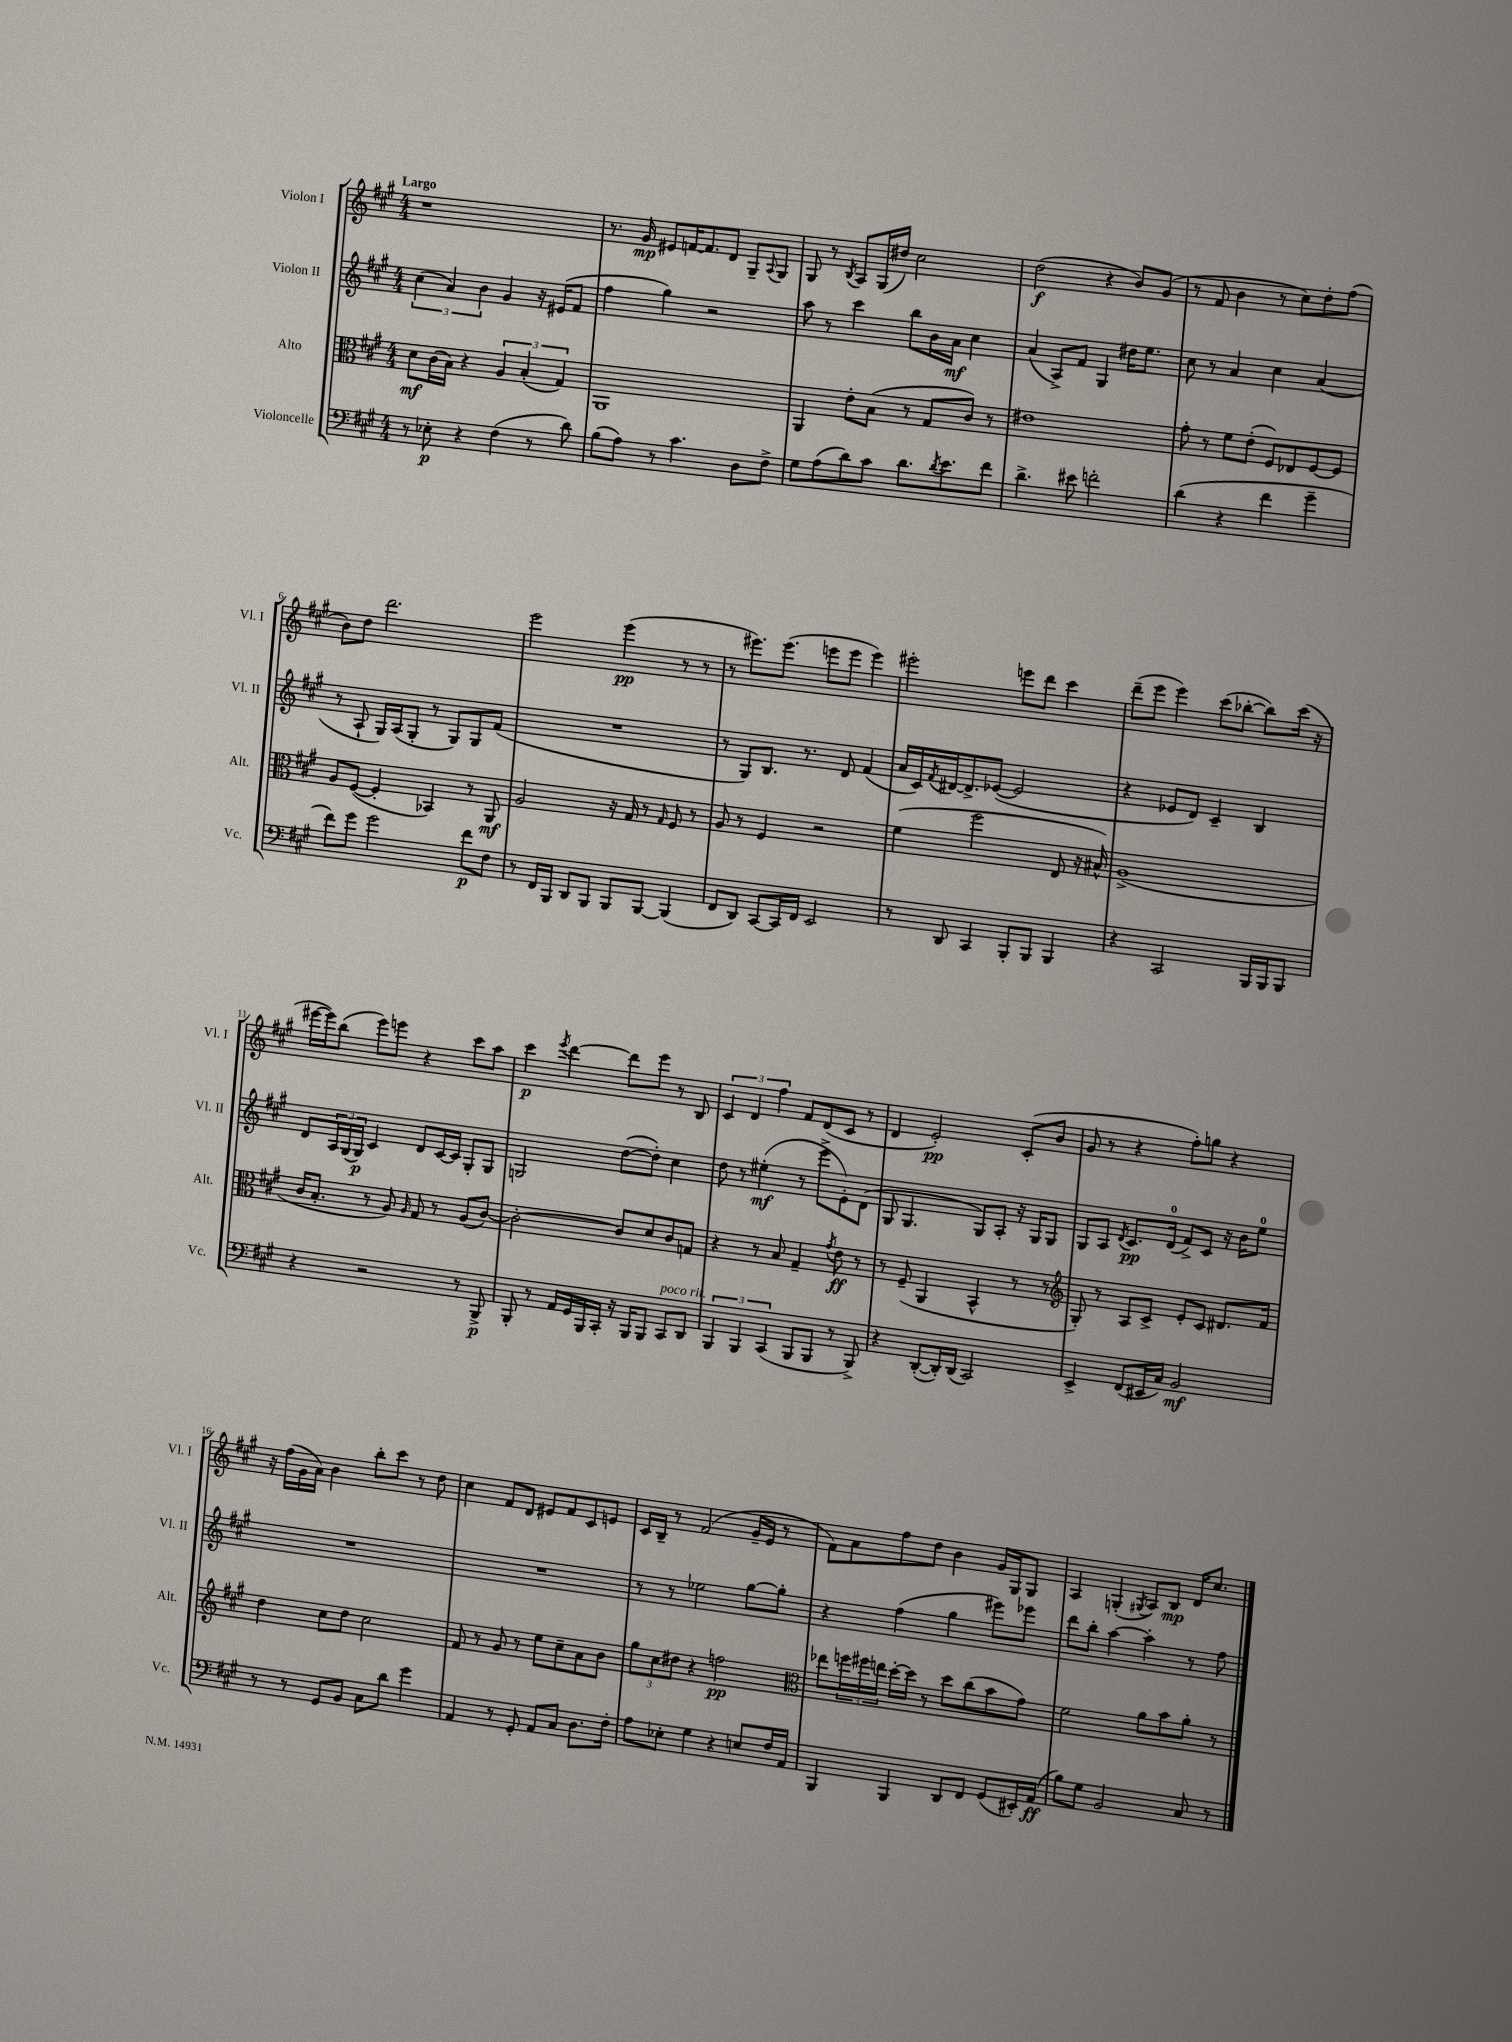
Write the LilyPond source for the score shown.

<<
\new StaffGroup <<
\new Staff = "s0" \with { instrumentName = "Violon I" shortInstrumentName = "Vl. I" } {
    \clef treble \key a \major \numericTimeSignature \time 4/4 \tempo "Largo"
    r1 |
    r8. gis'16\mp eis'8 f'16~ f'8. d'8 gis8-- \appoggiatura { a8 } gis8 |
    gis8 r8 \acciaccatura { b8 } a8 gis16( dis''16) cis''2 |
    d''2\f( r4 b'8) gis'8( |
    r8 fis'8 b'4 r8 cis''8) d''8-. fis''8( |
    b'8) d''8 d'''2. |
    e'''2 e'''4\pp( r8 r8 |
    r8 eis'''8.) eis'''8.( e'''8 e'''8 e'''4) |
    eis'''2-. e'''8 d'''8 cis'''4 |
    d'''8--( e'''8 e'''4) cis'''8( bes''8~-. bes''8) cis'''16( r16 |
    eis'''16~ eis'''16) b''8( eis'''8) e'''8 r4 cis'''8 a''8 |
    cis'''4\p \acciaccatura { e'''8 } d'''4~ d'''8 e'''8 r8 b8 |
    \tuplet 3/2 { cis'4 d'4 fis''4 } fis'8 d'8( cis'8 r8 |
    d'4 e'2-.\pp) cis'8-.( b'8 |
    gis'8 r8 r4 fis''8-.) g''8 r4 |
    r16 fis''16( gis'16 a'16) b'4 b''8-. cis'''8 r8 d''8 |
    cis''4 fis'8 d'8 eis'8 fis'8 cis'8 e'8 |
    cis'16 b16-- r8 fis'2( gis'16-- e'16 r8 |
    fis'8) a'8 fis''8 d''8 b'4 gis'16 gis16 gis8 |
    a4 g4-.( \acciaccatura { gis8 } a8) b8\mp d'16 cis''8. \bar "|." |
}
\new Staff = "s1" \with { instrumentName = "Violon II" shortInstrumentName = "Vl. II" } {
    \clef treble \key a \major \numericTimeSignature \time 4/4
    \tuplet 3/2 { cis''4( a'4) b'4 } gis'4 r16 eis'16( fis'8 |
    fis''4 gis''4) r2 |
    a''8 r8 cis'''4 b''8 b'16 a'16\mf cis''4 |
    a'4( a8->) fis'8 gis4 dis''16 e''8. |
    cis''8 r8 a'4 cis''4 a'4( |
    r8 a8-! gis16) a16( gis8-. r8 gis8) gis8 fis'8( |
    R1 |
    r8 gis8) b8. r8. d'8 fis'4( |
    a'16 cis'16) \acciaccatura { fis'8 } dis'16~ dis'8.-> ees'8~( ees'2 |
    r4 ees'8 d'8) cis'4-- b4 |
    d'8 \tuplet 3/2 { a16 gis16( gis16\p) } cis'4 d'8 cis'16~ cis'16 gis8-. gis8 |
    g2 d''8~( d''8-.) cis''4 |
    d''8 r8 eis''4-.\mf( r8 e'''8-> e'8-.) d'8( |
    gis8 gis4. gis8) a8-. r16 gis16 gis8 |
    gis8 a8 \acciaccatura { d'8 } cis'8.\pp d'16-0( fis'8->) cis'8 r16 b'16 e''8-0 |
    R1 |
    R1 |
    r8 r8 ees''2 gis''8~ gis''8-. |
    r4 fis''4( gis''4 eis'''8) ees'''8 |
    d'''8 b''8-. a''4~ a''4-. r8 fis''8 \bar "|." |
}
\new Staff = "s2" \with { instrumentName = "Alto" shortInstrumentName = "Alt." } {
    \clef alto \key a \major \numericTimeSignature \time 4/4
    d'8\mf cis'16( b16) r4 \tuplet 3/2 { a4 b4-.( gis4) } |
    a,1 |
    a,4 e'8-. b8( r8 gis8 cis'8) r8 |
    eis'1 |
    gis'8-. r8 fis'8 e'8-.( fis8) ees8 fis8~ fis8 |
    a8 fis8~( fis4-. bes,4) r8 a,8\mf |
    a2 r16 gis16 r8 \grace { gis16 } fis8 r8 |
    a8 r8 fis4 r2 |
    fis'4( fis''2 e8 r16 bis16-^) |
    a1->( |
    cis'16 b8.-. r8 a8) \grace { a16 } gis8 r8 a8( cis'8~) |
    cis'2~-. cis'8 d'8 cis'8 g8 |
    r4 r8 b8 gis4-- \acciaccatura { gis'8 } e'8\ff r8 |
    r8 fis8--( a,4 b,4-^ r8 r8 |
    \clef treble gis8-.) r8 a8 cis'8-> e'8-. cis'8 dis'8. fis'16 |
    d''4 cis''8 d''8 cis''2 |
    fis'8 r8 gis'8 r8 e''8 cis''8-- a'8 b'8 |
    \tuplet 3/2 { gis''8 cis''8 dis''8 } r4 f''2\pp |
    \clef alto ees''8 \tuplet 3/2 { f''16 fis''16 e''16 } d''16~-. d''16 r8 d''8 cis''8( b'8 gis'8) |
    fis'2 a'8 b'8 a'8-. r8 \bar "|." |
}
\new Staff = "s3" \with { instrumentName = "Violoncelle" shortInstrumentName = "Vc." } {
    \clef bass \key a \major \numericTimeSignature \time 4/4
    r8 ees8-.\p r4 fis4( r8 d'8) |
    b8( a8) r8 cis'4. d8 fis8-> |
    gis8 a8( d'8) cis'8 d'8. \acciaccatura { d'8 } e'8. fis'8 |
    d'4.-> eis'8 f'2-. |
    d'4( r4 fis'4 gis'4-- |
    fis'8) gis'8 gis'2 fis'8\p fis8 |
    r8 fis,16 b,,16 d,8 b,,8 b,,8 b,,8~ b,,4( |
    fis,8 d,8) cis,8~ cis,16 fis,16 e,2 |
    r8 d,8 cis,4 b,,8-. b,,8 b,,4 |
    r4 cis,2 b,,16 b,,16 b,,8 |
    r4 r2 r8 b,,8->\p |
    b,,8-. r8 a,16 gis,16 b,,16 cis,16-. r16 b,,16 b,,8 cis,8^\markup { \italic "poco rit." } d,8 |
    \tuplet 3/2 { b,,4 b,,4 cis,4( } b,,8 b,,8 r8 b,,8->) |
    r4 d,8~-.( d,16-.) d,16( cis,2) |
    e,4-> fis,8( eis,16 cis16) b,2\mf |
    r8 r8 gis,8 b,8 cis8 d'8 gis'4 |
    a,4 r8 gis,8-. a,8 cis8 d8. fis16-. |
    a8 ees8-. gis4 r4 e8 fis16 a,16 |
    b,,4 b,,4 d,8 fis,8 gis,8( eis,16-.) a,16\ff( |
    b8) gis8 b,2 cis8 r8 \bar "|." |
}
>>
>>
